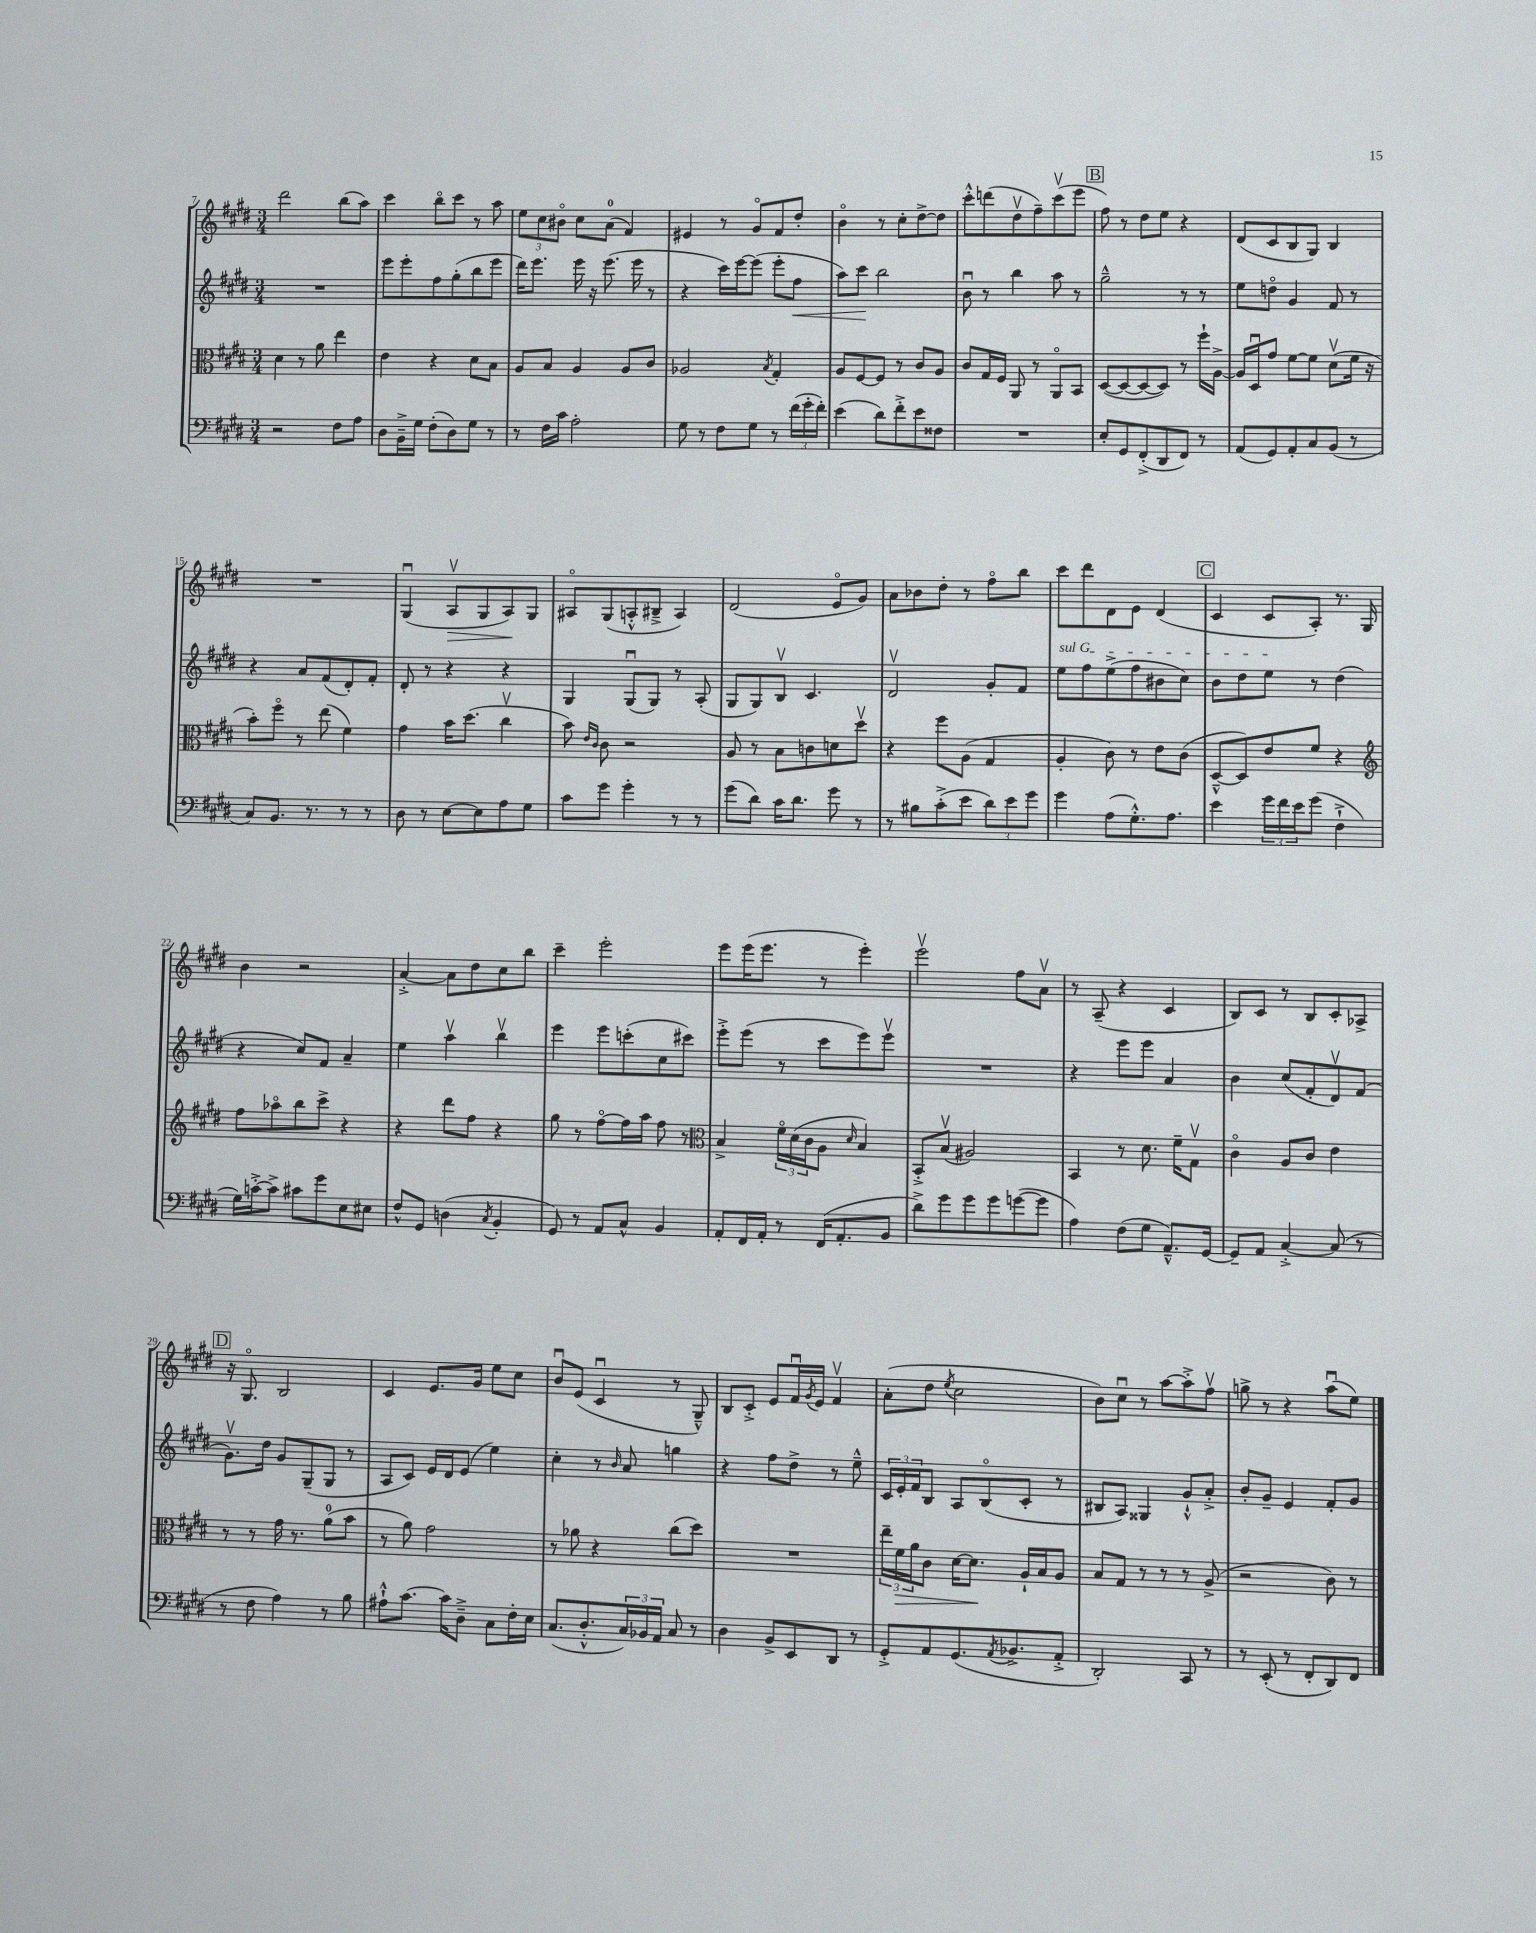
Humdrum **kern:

**kern	**kern	**dynam	**kern	**dynam	**kern	**dynam
*part4	*part3	*part3	*part2	*part2	*part1	*part1
*staff4	*staff3	*staff3	*staff2	*staff2	*staff1	*staff1
*clefF4	*clefC3	*	*clefG2	*	*clefG2	*
*k[f#c#g#d#]	*k[f#c#g#d#]	*	*k[f#c#g#d#]	*	*k[f#c#g#d#]	*
*M3/4	*M3/4	*	*M3/4	*	*M3/4	*
=7	=7	=7	=7	=7	=7	=7
2r	4d#\	.	2.r	.	2ddd#\	.
.	8r	.	.	.	.	.
.	8a\	.	.	.	.	.
8F#\L	4ee\	.	.	.	(8bb\L	.
8A\J	.	.	.	.	8aa\J)	.
=8	=8	=8	=8	=8	=8	=8
8D#\L	4e\	.	8eee\L	.	4ccc#\	.
16BB~^\L	.	.	8eee'\	.	.	.
16G#\JJ	.	.	.	.	.	.
(8F#'\L	4r	.	8ff#\	.	8bb\L	.
8D#\)	.	.	(8gg#'\	.	8ccc#\J	.
8G#\J	8d#\L	.	8bb\	.	8r	.
8r	8B\J	.	8eee\J	.	8aa\	.
=9	=9	=9	=9	=9	=9	=9
8r	8A/L	.	16ddd#\KL)	.	12ee\L	.
.	.	.	8.eee\J	.	.	.
.	.	.	.	.	12cc#\	.
16F#\LL	8B/J	.	.	.	.	.
.	.	.	.	.	12b#X\J	.
16c#\JJ	.	.	.	.	.	.
2A'\	4A/	.	16eee\	.	8cc#\L	.
.	.	.	16r	.	.	.
.	.	.	(8.eee\	.	(8a\J	.
.	8A/L	.	.	.	4f#/)	.
.	.	.	16eee\	.	.	.
.	8c#/J	.	8r	.	.	.
=10	=10	=10	=10	=10	=10	=10
8G#\	2A-X/	.	4r	.	4e#X/	.
8r	.	.	.	.	.	.
8F#\L	.	.	16ccc#\LL)	.	8r	.
.	.	.	[16eee\J	.	.	.
8G#\J	.	.	(8eee\J]	.	8g#/L	.
.	8qB/	.	.	.	.	.
8r	4G#'/	.	8eee'\L	.	8f#/	.
!	!	!	!	!LO:HP:b	!	!
(24f#\LL	.	.	8ff#\J	<	8dd#'/J	.
24g#'\	.	.	.	.	.	.
24f#'\JJ)	.	.	.	.	.	.
=11	=11	=11	=11	=11	=11	=11
(4e\	8A/L	.	8aa\L)	.	4b\	.
.	[8F#/	.	8ccc#\J	.	.	.
8d#\L)	8F#/J]	.	2bb\	[	8r	.
8f#'^\	8r	.	.	.	8cc#'\L	.
8e\	8c#/L	.	.	.	[8dd#^\	.
8F##X\J	8A/J	.	.	.	8dd#\J]	.
=12	=12	=12	=12	=12	=12	=12
2.r	8c#/L	.	8bu\	.	8ccc#'^^\L	.
.	16G#/L	.	8r	.	(8dddn\	.
.	16F#/JJ	.	.	.	.	.
.	8AA/	.	4bb\	.	8dd#v\	.
.	8r	.	.	.	8ff#~\)	.
.	8AA/L	.	8aa\	.	(8ccc#v\	.
.	8BB/J	.	8r	.	8eee\J	.
!!LO:REH:place=s1:t=B
=13	=13	=13	=13	=13	=13	=13
8E'/L	([8D#/L	.	2gg#~^^\	.	8ff#\)	.
8GG#/	8D#/_	.	.	.	8r	.
(8FF#'^/	8D#/_	.	.	.	8dd#\L	.
8DD#/	8D#/J])	.	.	.	8ee\J	.
8FF#/J)	8r	.	8r	.	4r	.
8r	16ff#`\LL	.	8r	.	.	.
.	[16A^\JJ	.	.	.	.	.
=14	=14	=14	=14	=14	=14	=14
(8AA/L	16A/LL]	.	8ee\L	.	(8d#/L	.
.	16D#u/J	.	.	.	.	.
8GG#/)	8g#/J	.	8ddn\J	.	8c#/	.
8AA'/	[8f#\L	.	4g#/	.	8B/	.
8C#/	8f#\J]	.	.	.	8G#/J)	.
(8BB/J	(8d#v\L	.	8f#/	.	4B/	.
8r	16f#\Jk	.	8r	.	.	.
.	16r	.	.	.	.	.
!!LO:LB:g=z
=15	=15	=15	=15	=15	=15	=15
8C#/L)	8b'\L)	.	4r	.	2.r	.
8.BB/J	8ff#\J	.	.	.	.	.
.	8r	.	8a/L	.	.	.
8.r	.	.	.	.	.	.
.	(8ee\	.	(8f#/	.	.	.
8r	4f#\)	.	8d#'/)	.	.	.
8r	.	.	8f#'/J	.	.	.
=16	=16	=16	=16	=16	=16	=16
8D#\	4g#\	.	8d#'/	.	(4G#u/	.
8r	.	.	8r	.	.	.
!	!	!	!	!	!	!LO:HP:b
[8E\L	16b\KL	.	4r	.	8Av/L	>
.	(8.dd#\J	.	.	.	.	.
8E\]	.	.	.	.	8G#/	.
8A\	4cc#v\	.	4r	.	8A/)	.
8G#\J	.	.	.	.	8G#/J	]
=17	=17	=17	=17	=17	=17	=17
8c#\L	8b\)	.	4G#/	.	8A#X/L	.
.	16qqe/LL	.	.	.	.	.
.	16qqc#/JJ	.	.	.	.	.
8g#\J	8c#\	.	.	.	(8G#/	.
4g#'\	2r	.	(8G#u/L	.	8An'^^/	.
.	.	.	8G#/J)	.	8B#X~^/J	.
8r	.	.	8r	.	4A/)	.
8r	.	.	(8A'/	.	.	.
=18	=18	=18	=18	=18	=18	=18
(8g#\L	8A/	.	8G#/L	.	(2d#/	.
8d#\J)	8r	.	8G#/)	.	.	.
16c#\KL	8B\L	.	8Bv/J	.	.	.
8.d#\J	.	.	.	.	.	.
.	8cn\	.	4.c#/	.	.	.
8g#\	8dn\	.	.	.	8e/L	.
8r	8dd#v\J	.	.	.	8g#/J)	.
=19	=19	=19	=19	=19	=19	=19
8r	4r	.	2d#v/	.	8a\L	.
8B#X\L	.	.	.	.	8b-X\	.
(8c#'^\	8ff#\L	.	.	.	8dd#'\J	.
8e\J	(8A\J	.	.	.	8r	.
12d#\L)	4G#/	.	8g#'/L	.	8ff#\L	.
12e\	.	.	.	.	.	.
.	.	.	8f#/J	.	8bb\J	.
12g#\J	.	.	.	.	.	.
=20	=20	=20	=20	=20	=20	=20
!	!	!	!LO:TX:a:i:t=sul G	!	!	!
4g#\	4A'/	.	8ee\L	.	8ccc#\L	.
.	.	.	8ff#\	.	8ddd#\	.
(8A\L	8c#\)	.	(8ee^\	.	8d#\	.
8.G#'^^\)	8r	.	8ff#\	.	8e\J	.
.	8e\L	.	8b#X\	.	(4d#/	.
8.A\J	.	.	.	.	.	.
.	(8c#\J	.	8cc#\J)	.	.	.
!!LO:REH:place=s1:t=C
=21	=21	=21	=21	=21	=21	=21
4e\	[8D#~^^/L	.	8b\L	.	4c#/	.
.	8D#/])	.	8dd#\	.	.	.
24g#\LL	8e/	.	8ee\J	.	8c#/L	.
24f#\	.	.	.	.	.	.
24e\J	.	.	.	.	.	.
(8g#\J	8f#/J	.	8r	.	8A'/J)	.
4F#`^\	4r	.	(4dd#\	.	8.r	.
.	.	.	.	.	16G#/	.
!!LO:LB:g=z
=22	=22	=22	=22	=22	=22	=22
*	*clefG2	*	*	*	*	*
16G#\LL)	8ff#\L	.	4r	.	4b\	.
[16cn'^\J	.	.	.	.	.	.
8c^\J]	8aa-X\	.	.	.	.	.
8c#X\L	8bb\	.	8cc#/L)	.	2r	.
8g#\	8ccc#^\J	.	8f#/J	.	.	.
8E\	4r	.	4a~/	.	.	.
8E#X\J	.	.	.	.	.	.
=23	=23	=23	=23	=23	=23	=23
8F#^^/L	4r	.	4ee\	.	[4a'^/	.
8GG#/J	.	.	.	.	.	.
(4Dn\	8ddd#\L	.	4aav\	.	8a\L]	.
.	8ff#\J	.	.	.	8dd#\	.
8qC#/	.	.	.	.	.	.
4BB'/	4r	.	4bbv\	.	8cc#\	.
.	.	.	.	.	8bb\J	.
=24	=24	=24	=24	=24	=24	=24
8GG#/)	8gg#\	.	4eee\	.	4ccc#~\	.
8r	8r	.	.	.	.	.
8AA/L	[8ff#\L	.	8eee\L	.	2eee'\	.
8C#^^/J	16ff#\L]	.	(8cccn'\	.	.	.
.	16aa\JJ	.	.	.	.	.
4BB/	8ff#\	.	8cc#\	.	.	.
.	8r	.	8ccc#X\J)	.	.	.
=25	=25	=25	=25	=25	=25	=25
*	*clefC3	*	*	*	*	*
8AA'/L	4B^/	.	8eee'^\L	.	8eee\L	.
16FF#/L	.	.	(8eee\J	.	(16eee\K	.
16AA'/JJ	.	.	.	.	8.eee\J	.
8r	24f#\LL	.	8r	.	.	.
.	(24d#\	.	.	.	.	.
.	24c#\J	.	.	.	.	.
(16FF#/KL	8A\J	.	8ccc#\L	.	8r	.
8.AA'/	.	.	.	.	.	.
.	16qqd#/	.	.	.	.	.
.	4B/)	.	8eee\)	.	4eee'\)	.
8BB/J	.	.	8eeev\J	.	.	.
=26	=26	=26	=26	=26	=26	=26
8d#^\L)	8BB'^/L	.	2.r	.	2eeev\	.
8g#\	(8Bv/J	.	.	.	.	.
8g#\	2A#X/)	.	.	.	.	.
8g#\	.	.	.	.	.	.
([8gn\	.	.	.	.	8ff#\L	.
8g\J]	.	.	.	.	8av\J	.
=27	=27	=27	=27	=27	=27	=27
4A\)	4BB/	.	4r	.	8r	.
.	.	.	.	.	(8A~/	.
(8F#\L	8r	.	8eee\L	.	4r	.
8G#\J	8.d#\	.	8eee\J	.	.	.
8.AA~^^/L)	.	.	4a/	.	4c#/	.
.	16f#~\KL	.	.	.	.	.
.	8G#v\J	.	.	.	.	.
[16GG#/Jk	.	.	.	.	.	.
=28	=28	=28	=28	=28	=28	=28
8GG#~/L]	4c#\	.	4b\	.	8B/L)	.
8AA/J	.	.	.	.	8c#/J	.
[4C#'^/	8A/L	.	(8cc#/L	.	8r	.
.	8c#/J	.	8f#'/	.	8B/L	.
(8C#/]	4e\	.	8d#v/)	.	8c#'/	.
8r	.	.	(8f#/J	.	8A-X^/J	.
!!LO:LB:g=z
!!LO:REH:place=s1:t=D
=29	=29	=29	=29	=29	=29	=29
8r	8r	.	8.g#v\L)	.	16r	.
.	.	.	.	.	8.G#/	.
8F#\	8r	.	.	.	.	.
.	.	.	16dd#\Jk	.	.	.
4A\)	16g#\	.	8g#/L	.	2B/	.
.	8.r	.	.	.	.	.
.	.	.	(8G#~/	.	.	.
8r	(8a\L	.	8G#/J	.	.	.
8B\	8b\J	.	8r	.	.	.
=30	=30	=30	=30	=30	=30	=30
8A#X`^^\L	8r	.	8A/L	.	4c#/	.
[8.c#\J	8a\)	.	8c#/J)	.	.	.
.	2g#\	.	16e/LL	.	8.e/L	.
16c#\KL]	.	.	16d#/J	.	.	.
8D#~^\J	.	.	(8e/J	.	.	.
.	.	.	.	.	16g#/Jk	.
8C#\L	.	.	4ee\)	.	8ee\L	.
16F#'\L	.	.	.	.	8cc#\J	.
16E\JJ	.	.	.	.	.	.
=31	=31	=31	=31	=31	=31	=31
(8.C#/L	8r	.	4cc#'\	.	8bu/L	.
.	8a-X\	.	.	.	(8e/J	.
8.D#'^^/	.	.	.	.	.	.
.	4r	.	8r	.	4c#u/	.
.	.	.	16qqb/	.	.	.
24C#/L)	.	.	8a/	.	.	.
24BB-X/	.	.	.	.	.	.
24AA/JJ	.	.	.	.	.	.
8C#/	(8cc#\L	.	4ggn\	.	8r	.
8r	8dd#\J)	.	.	.	8G#~^^/)	.
=32	=32	=32	=32	=32	=32	=32
4D#\	2.r	.	4r	.	8B/L	.
.	.	.	.	.	8c#'^/J	.
8BB^/L	.	.	8ff#\L	.	8e/L	.
8EE/	.	.	8dd#^\J	.	16f#u/L	.
.	.	.	.	.	8qg#/	.
.	.	.	.	.	16e/JJ	.
8DD#/J	.	.	8r	.	4f#v/	.
8r	.	.	8ee~^^\	.	.	.
=33	=33	=33	=33	=33	=33	=33
8GG#'^/L	24ee~\LL	.	24c#/LL	.	(8a'\L	.
!	!	!LO:HP:b	!	!	!	!
.	24f#\	>	24e'/	.	.	.
.	24a\J	.	24f#/J	.	.	.
8AA/	8c#\J	.	8B/J	.	8dd#\J	.
.	.	.	.	.	8qee/	.
(8.GG#/	[16d#\KL	.	8A/L	.	2cc#\	.
.	8.d#\J]	.	.	.	.	.
.	.	.	(8B/	.	.	.
8qAA/	.	.	.	.	.	.
8.BB-X^/	.	.	.	.	.	.
.	16A`/LL	]	8c#'/J	.	.	.
.	16B/J	.	.	.	.	.
8AA'^/J	8A/J	.	8r	.	.	.
=34	=34	=34	=34	=34	=34	=34
2DD#'/)	8B/L	.	8B#X/L	.	8b\L)	.
.	8G#/J	.	8A/J)	.	8cc#u\J	.
.	8r	.	4G##X/	.	8r	.
.	8r	.	.	.	[8aa\L	.
8CC#/	8r	.	8g#`^^/L	.	8aa'^\]	.
8r	(8A^/	.	8a'^/J	.	8ff#v\J	.
=35	=35	=35	=35	=35	=35	=35
8r	2r	.	8b'/L	.	8ggn^\	.
(8EE'/	.	.	8g#~/J	.	8r	.
8r	.	.	4e/	.	4r	.
8FF#'/L	.	.	.	.	.	.
8DD#/)	8c#\)	.	8f#'/L	.	(8aau\L	.
8FF#/J	8r	.	8g#/J	.	8ee\J)	.
==	==	==	==	==	==	==
*-	*-	*-	*-	*-	*-	*-
